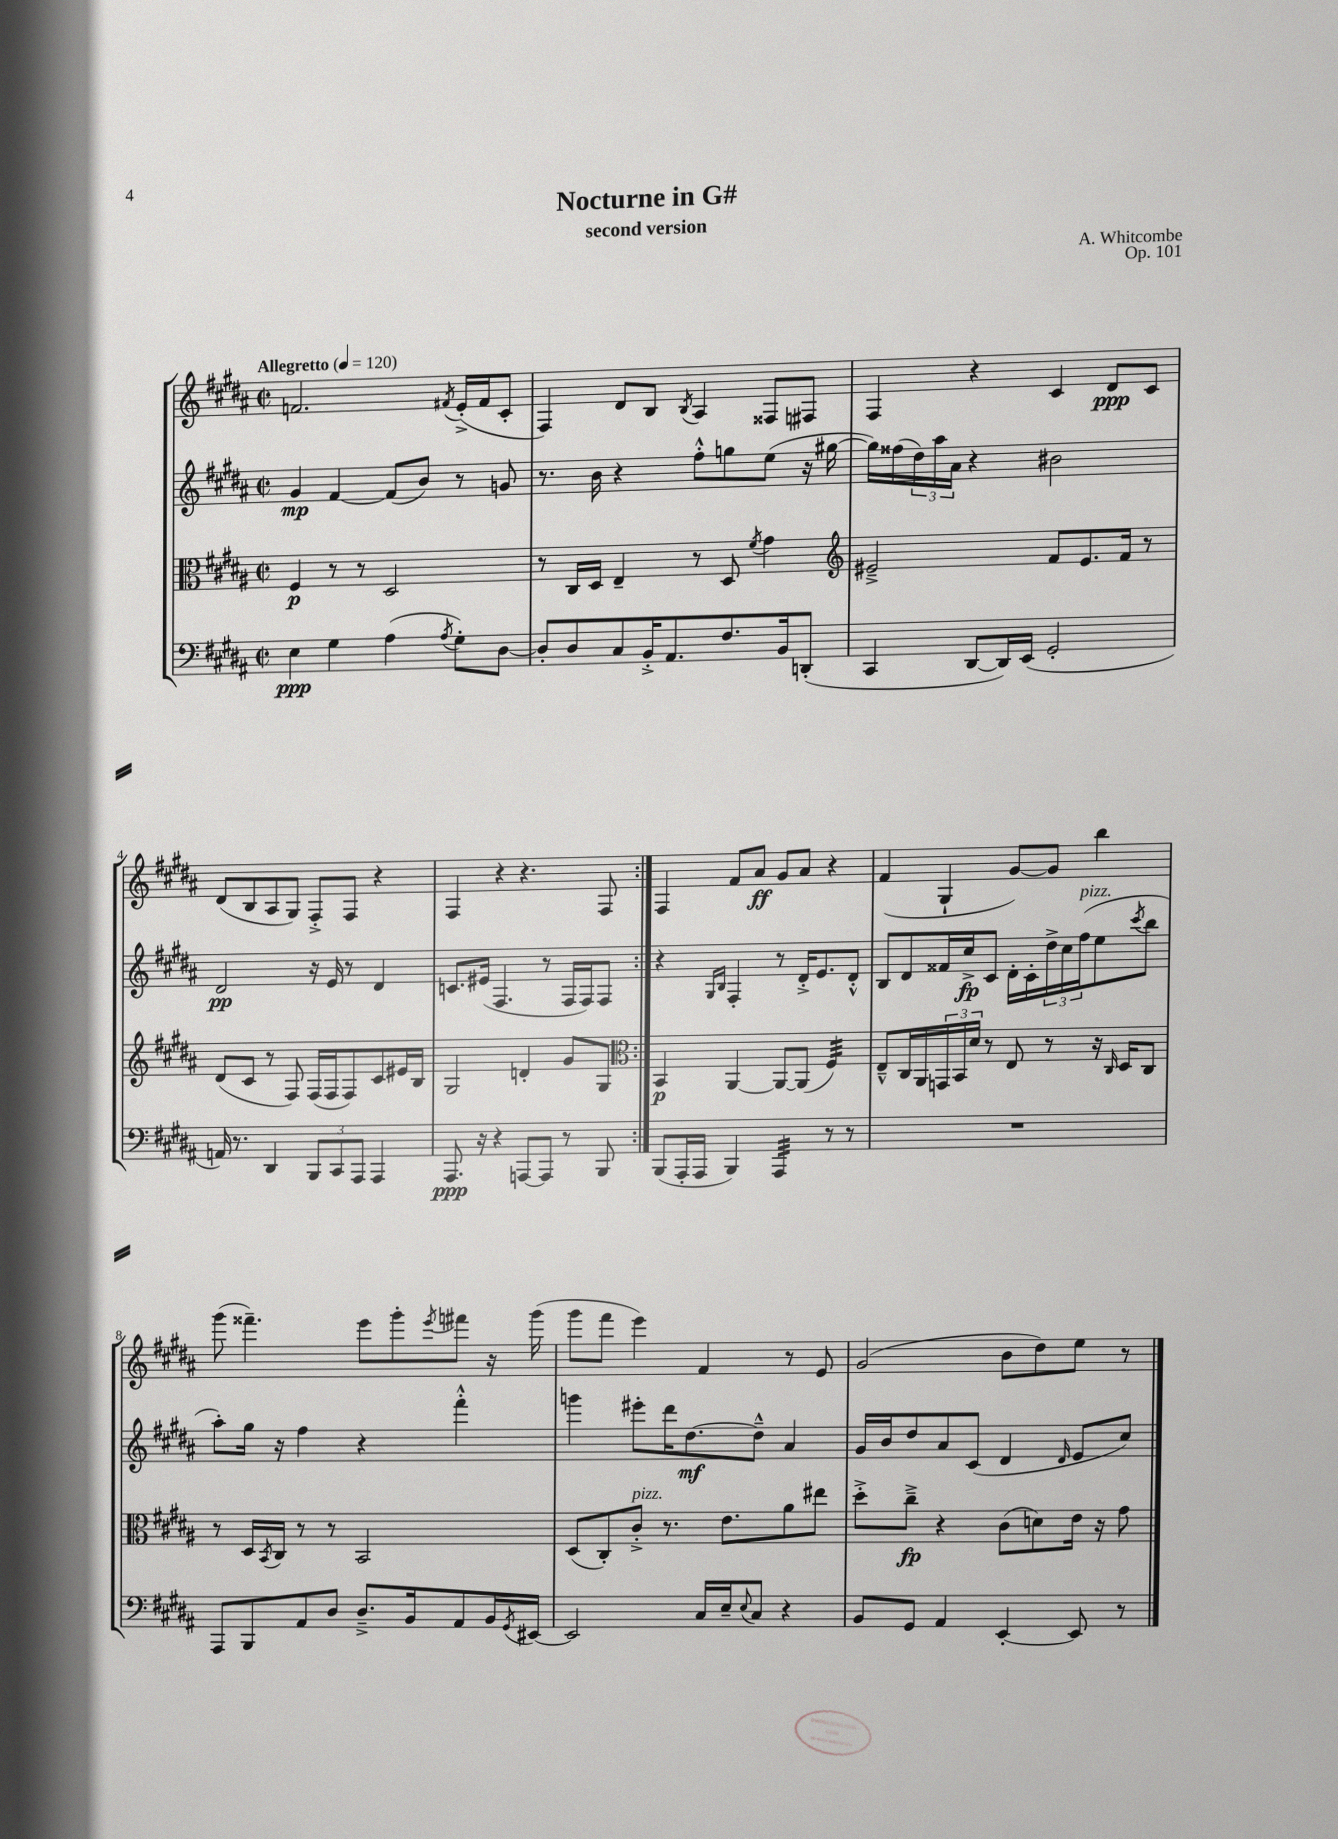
\header { title = "Nocturne in G#" composer = "A. Whitcombe" subtitle = "second version" opus = "Op. 101" }
<<
\new StaffGroup <<
\new Staff = "s0" {
    \clef treble \key b \major \defaultTimeSignature \time 2/2 \tempo "Allegretto" 4 = 120
    \repeat volta 2 { f'2. \acciaccatura { fis'8 } e'16-.->( fis'16 cis'8-. |
    fis4) dis'8 b8 \acciaccatura { b8 } ais4 fisis8 fis8 |
    fis4 r4 cis'4 dis'8\ppp cis'8 |
    dis'8( b8 ais8 gis8) fis8-.-> fis8 r4 |
    fis4 r4 r4. fis8 | }
    fis4 fis'8 ais'8\ff gis'8 ais'8 r4 |
    fis'4( gis4-! gis'8~) gis'8 b''4 |
    gis'''8( fisis'''4.--) e'''8 gis'''8-. \acciaccatura { e'''8 } fis'''8 r16 gis'''16( |
    gis'''8 fis'''8 e'''4) fis'4 r8 e'8 |
    gis'2( b'8 dis''8) e''8 r8 \bar "|." |
}
\new Staff = "s1" {
    \clef treble \key b \major \defaultTimeSignature \time 2/2
    \repeat volta 2 { gis'4\mp fis'4~ fis'8( b'8) r8 g'8 |
    r8. b'16 r4 fis''8-.-^ g''8 e''8( r16 gis''16~ |
    gis''16) fisis''16( \tuplet 3/2 { dis''16) ais''16 ais'16 } r4 bis'2 |
    dis'2\pp r16 e'16 r8 dis'4 |
    c'8. eis'16( fis4. r8 fis16 fis16) fis8 | }
    r4 \grace { gis16 b16 } fis4-. r8 dis'16-.-> e'8. dis'8-.-^ |
    b8 dis'8 fisis'16 cis''16->\fp cis'8 dis'16-. cis'16-. \tuplet 3/2 { dis''16-> cis''16 fis''16^\markup { \italic "pizz." }( } e''8 \acciaccatura { cis'''8 } b''8 |
    ais''8-.) gis''16 r16 fis''4 r4 fis'''4-.-^ |
    g'''4 eis'''8-. dis'''16 dis''8.~\mf dis''8---^ ais'4 |
    gis'16 b'16 dis''8 ais'8 cis'8( dis'4 \grace { dis'16 } e'8 cis''8) \bar "|." |
}
\new Staff = "s2" {
    \clef alto \key b \major \defaultTimeSignature \time 2/2
    \repeat volta 2 { fis4\p r8 r8 dis2 |
    r8 cis16 dis16 e4-- r8 dis8 \acciaccatura { fis'8 } gis'4 |
    \clef treble eis'2---> fis'8 eis'8. fis'16 r8 |
    dis'8( cis'8 r8 fis8) fis16( fis16 fis8) cis'8 eis'16 b16 |
    gis2 d'4-. gis'8 gis8 | }
    \clef alto b,4\p ais,4~ ais,8~ ais,8( fis4:32) |
    e8---^ cis16 ais,16 \tuplet 3/2 { g,16 b,16 dis'16 } r8 e8 r8 r16 \grace { cis16 } dis16 cis8 |
    r8 dis16 \acciaccatura { b,8 } cis16 r8 r8 b,2 |
    dis8( cis8-.) cis'8-.->^\markup { \italic "pizz." } r8. e'8. ais'8 eis''8 |
    dis''8-.-> cis''8--->\fp r4 cis'8( d'8) e'16 r16 gis'8 \bar "|." |
}
\new Staff = "s3" {
    \clef bass \key b \major \defaultTimeSignature \time 2/2
    \repeat volta 2 { e4\ppp gis4 ais4( \acciaccatura { ais8 } gis8-.) dis8~ |
    dis8-. dis8 cis8 b,16-.-> ais,8. fis8. b,16 d,8-.( |
    cis,4 dis,8~ dis,16) e,16( gis,2-. |
    a,16) r8. dis,4 \tuplet 3/2 { b,,8 cis,8 ais,,8 } ais,,4 |
    ais,,8.\ppp r16 r4 a,,8~ a,,8 r8 b,,8 | }
    b,,8( ais,,16-. ais,,16 b,,4) ais,,4:32 r8 r8 |
    R1 |
    ais,,8 b,,8 ais,8 dis8 dis8.---> b,16 ais,8 b,16 \acciaccatura { gis,8 } eis,16~ |
    eis,2 cis16 e16-- \appoggiatura { e8 } cis8 r4 |
    b,8 gis,8 ais,4 e,4~-. e,8 r8 \bar "|." |
}
>>
>>
